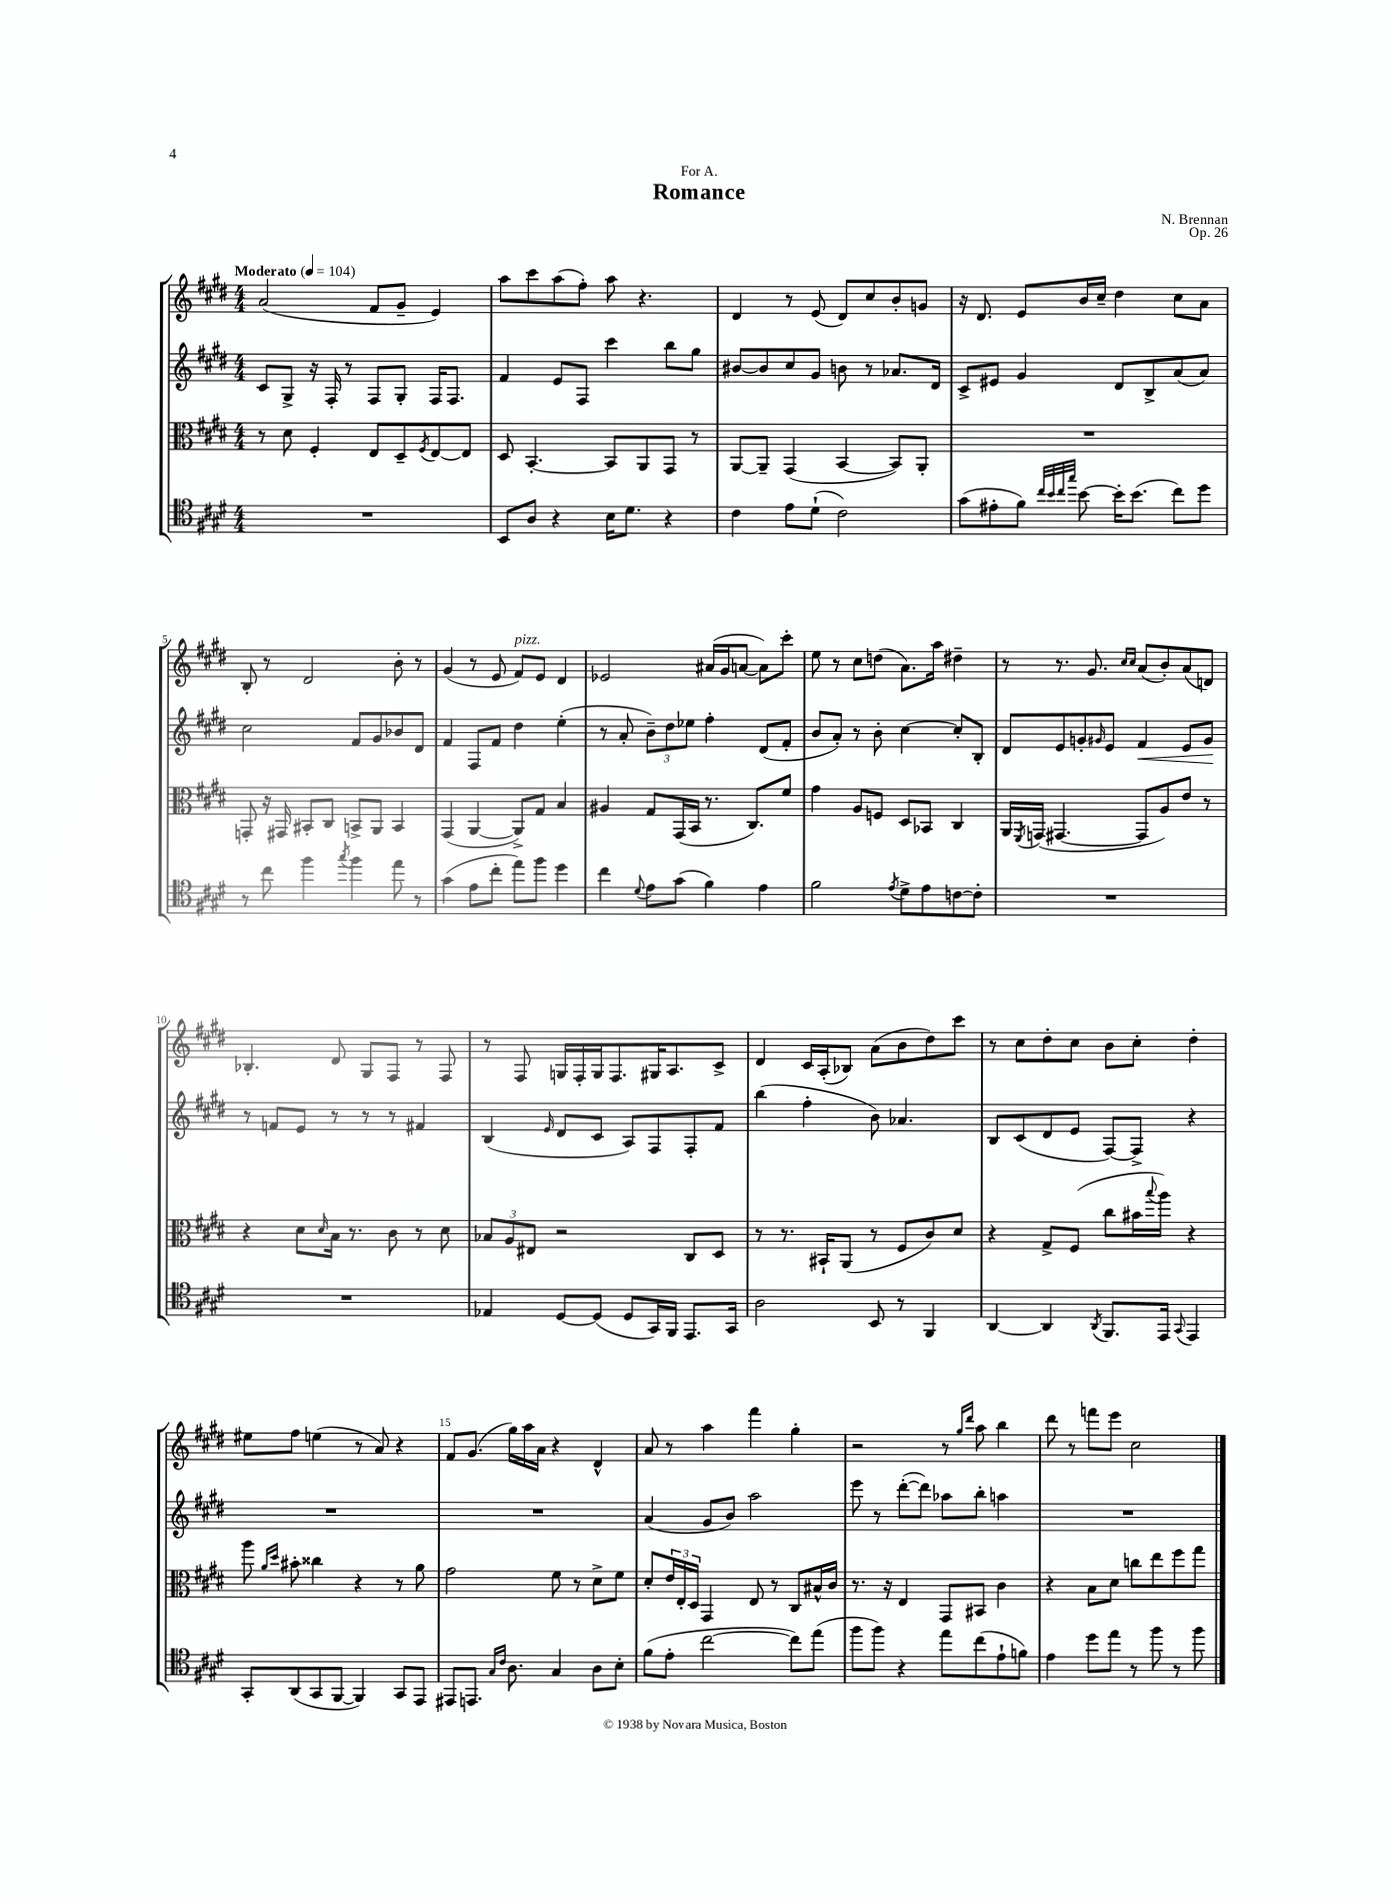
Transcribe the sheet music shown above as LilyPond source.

\header { title = "Romance" composer = "N. Brennan" dedication = "For A." opus = "Op. 26" }
<<
\new StaffGroup <<
\new Staff = "s0" {
    \clef treble \key e \major \numericTimeSignature \time 4/4 \tempo "Moderato" 4 = 104
    a'2( fis'8 gis'8-- e'4) |
    a''8 cis'''8 a''8( fis''8-.) a''8 r4. |
    dis'4 r8 e'8( dis'8) cis''8 b'8-. g'8 |
    r16 dis'8. e'8 b'16 cis''16-- dis''4 cis''8 a'8 |
    b8-. r8 dis'2 b'8-. r8 |
    gis'4( r8 e'8 fis'8^\markup { \italic "pizz." }) e'8 dis'4 |
    ees'2 ais'16( gis'16 a'8~ a'8) cis'''8-. |
    e''8 r8 cis''8 d''8( a'8.) a''16 dis''4-- |
    r8 r8. gis'8. \grace { cis''16 cis''16 } a'8( b'8-.) a'8( d'8) |
    bes4.-. dis'8 gis8 fis8 r8 fis8 |
    r8 fis8 g16 fis16-. g16 fis8. gis16 a8. cis'8-> |
    dis'4 cis'16 a16-.( bes8) a'8( b'8 dis''8) cis'''8 |
    r8 cis''8 dis''8-. cis''8 b'8 cis''8-. dis''4-. |
    eis''8 fis''8 e''4( r8 a'8) r4 |
    fis'8 gis'8.( gis''16) a''16 a'16 r4 dis'4-^ |
    a'8 r8 a''4 fis'''4 gis''4-. |
    r2 r8 \grace { gis''16 dis'''16 } a''8 b''4 |
    dis'''8 r8 f'''8 e'''8 cis''2 \bar "|." |
}
\new Staff = "s1" {
    \clef treble \key e \major \numericTimeSignature \time 4/4
    cis'8 gis8-> r16 fis16-. r8 fis8 gis8-. fis16 fis8. |
    fis'4 e'8 fis8 cis'''4 b''8 gis''8 |
    bis'8~ bis'8 cis''8 gis'8 b'8 r8 aes'8. dis'16 |
    cis'8-> eis'8 gis'4 dis'8 b8-> a'8( a'8) |
    cis''2 fis'8 gis'8 bes'8 dis'8 |
    fis'4 fis8 fis'8 dis''4 e''4-.( |
    r8 a'8-. \tuplet 3/2 { b'8--) dis''8 ees''8 } fis''4-. dis'8( fis'8-. |
    b'8 a'8-.) r8 b'8-. cis''4~ cis''8-. b8-. |
    dis'8 e'8 g'8-. \grace { gis'16 } e'8 fis'4\< e'8 gis'8\! |
    r8 f'8 e'8 r8 r8 r8 fis'4 |
    b4( \grace { e'16 } dis'8 cis'8 a8) fis8 fis8-. fis'8 |
    b''4( fis''4-. b'8) aes'4. |
    b8 cis'8( dis'8 e'8 fis8~) fis8-> r4 |
    R1 |
    R1 |
    a'4( gis'8 b'8) a''2 |
    e'''8 r8 dis'''8~-.( dis'''8) aes''8 b''8-. a''4 |
    R1 \bar "|." |
}
\new Staff = "s2" {
    \clef alto \key e \major \numericTimeSignature \time 4/4
    r8 dis'8 fis4-. e8 dis8-- \acciaccatura { fis8 } e8~ e8 |
    dis8 b,4.~-. b,8 a,8 gis,8 r8 |
    a,8~ a,8-- gis,4( b,4~ b,8) a,8-. |
    R1 |
    g,8-. r16 gis,16 bis,8-. cis8 b,8-> a,8 b,4 |
    gis,4( a,4~ a,8->) gis8 b4 |
    ais4 gis8 gis,16( b,16 r8. cis8.) fis'8 |
    gis'4 a8 f8 dis8 bes,8 cis4 |
    a,16 \acciaccatura { fis,8 } g,16( gis,4.~ gis,8 a8) e'8 r8 |
    r4 dis'8 \grace { dis'16 } b16 r8. cis'8 r8 dis'8 |
    \tuplet 3/2 { bes8 a8 eis8 } r2 cis8 dis8 |
    r8 r8. bis,16-! a,8( r8 fis8 cis'8) dis'8 |
    r4 gis8-> fis8( cis''8 bis'16 \appoggiatura { b''8 } a''16) r4 |
    a''8 \grace { a'16 dis''16 } bis'8-. cisis''4 r4 r8 a'8 |
    gis'2 fis'8 r8 dis'8-> fis'8 |
    dis'8-. \tuplet 3/2 { e'16 e16-. dis16 } gis,4 e8 r8 cis8 bis16-^ cis'16 |
    r8. r16 e4 gis,8 bis,8 cis'4 |
    r4 b8 dis'8 c''8 e''8 fis''8 gis''8 \bar "|." |
}
\new Staff = "s3" {
    \clef tenor \key e \major \numericTimeSignature \time 4/4
    R1 |
    b,8 a8 r4 b16 dis'8. r4 |
    cis'4 e'8 dis'8-!( cis'2) |
    gis'8( eis'8-. fis'8) \grace { cis''32 b'32 cis''32 gis''32 } b'8~ b'16-. b'8.( cis''8) dis''8 |
    r8 cis''8 fis''4 \acciaccatura { gis''8 } fis''4 e''8 r8 |
    gis'4( e'8 cis''8-. e''8) fis''8 dis''4 |
    cis''4 \appoggiatura { dis'8 } e'8 gis'8( fis'4) e'4 |
    fis'2 \acciaccatura { e'8 } dis'8-> e'8 c'8~ c'8-. |
    R1 |
    R1 |
    ees4 dis8~ dis8( dis8 gis,16) fis,16 e,8. gis,16 |
    a2 b,8 r8 fis,4 |
    a,4~ a,4 \acciaccatura { a,8 } fis,8. e,16 \appoggiatura { gis,8 } e,4 |
    gis,8-. a,8( gis,8 fis,8~ fis,4) gis,8 e,8 |
    eis,8 e,8. \grace { gis16 cis'16 } a8. gis4 a8 b8-. |
    fis'8( e'8-. cis''2~ cis''8) e''8( |
    fis''8 fis''8) r4 e''8 cis''8( e'8-! f'8) |
    e'4 dis''8 e''8 r8 fis''8 r8 fis''8 \bar "|." |
}
>>
>>
\layout { \context { \Score \override BarNumber.break-visibility = ##(#f #t #t) barNumberVisibility = #(every-nth-bar-number-visible 5) } }
